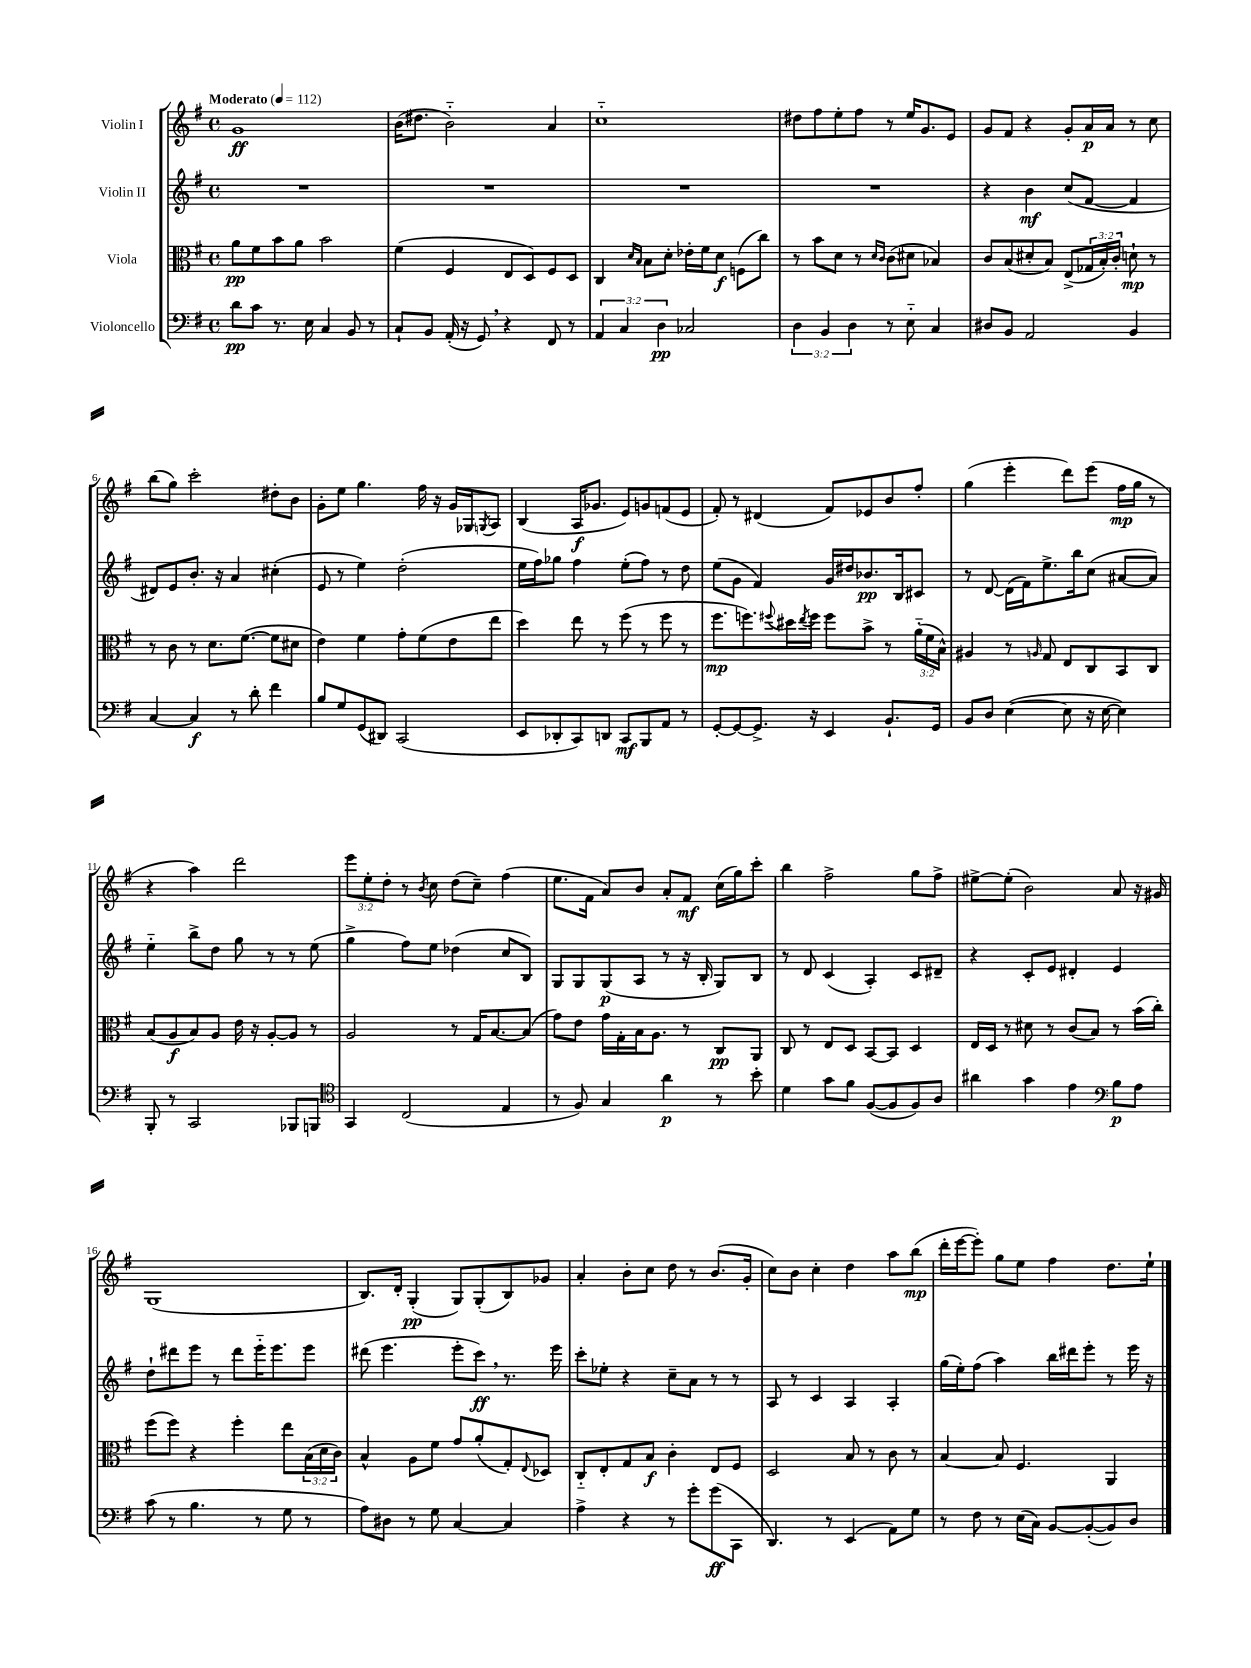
<<
\new StaffGroup <<
\new Staff = "s0" \with { instrumentName = "Violin I" } {
    \clef treble \key g \major \defaultTimeSignature \time 4/4 \override Staff.TupletNumber.text = #tuplet-number::calc-fraction-text \tempo "Moderato" 4 = 112
    g'1\ff |
    b'16( dis''8. b'2-_) a'4 |
    c''1-_ |
    dis''8 fis''8 e''8-. fis''8 r8 e''16 g'8. e'8 |
    g'8 fis'8 r4 g'8-. a'16\p a'16 r8 c''8 |
    b''8( g''8) c'''2-. dis''8-. b'8 |
    g'8-. e''8 g''4. fis''16 r16 g'16 ges16 \acciaccatura { g8 } a8 |
    b4( a16\f ges'8. e'8) g'8 f'8( e'8 |
    fis'8-.) r8 dis'4( fis'8) ees'8 b'8 fis''8-. |
    g''4( e'''4-. d'''8) e'''8( fis''16\mp g''16 r8 |
    r4 a''4) d'''2 |
    \tuplet 3/2 { e'''8 e''8-. d''8-. } r8 \acciaccatura { b'8 } c''8 d''8( c''8--) fis''4( |
    e''8. fis'16 a'8) b'8 a'8-. fis'8\mf c''16( g''16) c'''8-. |
    b''4 fis''2-> g''8 fis''8-> |
    eis''8~-> eis''8-.( b'2) a'8 r16 gis'16 |
    g1( |
    b8.) d'16-. g4-.\pp( g8) g8-.( b8) ges'8 |
    a'4-. b'8-. c''8 d''8 r8 b'8.( g'16-. |
    c''8) b'8 c''4-. d''4 a''8 b''8\mp( |
    d'''16-. e'''16~ e'''8-.) g''8 e''8 fis''4 d''8. e''16-! \bar "|." |
}
\new Staff = "s1" \with { instrumentName = "Violin II" } {
    \clef treble \key g \major \defaultTimeSignature \time 4/4
    R1 |
    R1 |
    R1 |
    R1 |
    r4 b'4\mf c''8( fis'8~ fis'4 |
    dis'8) e'8 b'8.-. r16 a'4 cis''4-.( |
    e'8 r8 e''4) d''2-.( |
    e''16 fis''16) ges''8 fis''4 e''8-.( fis''8) r8 d''8 |
    e''8( g'8 fis'4) g'16 dis''16 bes'8.\pp b16 cis'8 |
    r8 d'8~ d'16( fis'16) e''8.-> b''16 c''8( ais'8~ ais'8) |
    e''4-_ b''8-> d''8 g''8 r8 r8 e''8( |
    g''4-> fis''8) e''8 des''4( c''8 b8) |
    g8 g8 g8\p( a8 r8 r16 b16-. g8) b8 |
    r8 d'8 c'4( a4-.) c'8 dis'8-- |
    r4 c'8-. e'8 dis'4-. e'4 |
    d''8-! dis'''8 e'''8 r8 dis'''8 e'''16-_ e'''8. e'''8 |
    dis'''8( e'''4. e'''8-. c'''8\ff) \breathe r8. e'''16 |
    c'''8-. ees''8-. r4 c''8-- a'8 r8 r8 |
    a8 r8 c'4 a4 a4-. |
    g''16( e''16-.) fis''8( a''4) b''16 dis'''16 e'''8-. r8 e'''16 r16 \bar "|." |
}
\new Staff = "s2" \with { instrumentName = "Viola" } {
    \clef alto \key g \major \defaultTimeSignature \time 4/4 \override Staff.TupletNumber.text = #tuplet-number::calc-fraction-text
    a'8\pp fis'8 b'8 a'8 b'2 |
    fis'4( fis4 e8 d8) fis8 d8 |
    c4 \grace { d'16 b16 } b8 d'8-. ees'16-. fis'16 d'8\f f8( c''8) |
    r8 b'8 d'8 r8 \grace { d'16 c'16 } c'8( dis'8 bes4) |
    c'8 b8( dis'8-. b8) e8->( \tuplet 3/2 { ges16 b16-.) c'16-. } d'8-!\mp r8 |
    r8 c'8 r8 d'8. fis'8.~( fis'8 dis'8 |
    e'4) fis'4 g'8-. fis'8( e'8 e''8 |
    d''4) e''8 r8 fis''8( r8 fis''8 r8 |
    fis''8.\mp f''8.) \appoggiatura { fis''8 } dis''16 \acciaccatura { e''8 } fis''16 fis''8 b'8-> r8 \tuplet 3/2 { a'16-_( fis'16 b16-^) } |
    ais4 r8 \grace { a16 } g8 e8 c8 b,8 c8 |
    b8( a8\f b8) a8 e'16 r16 a8~-. a8 r8 |
    a2 r8 g16 b8.~ b8( |
    g'8) e'8 g'16 g16-. b16 a8. r8 c8\pp a,8 |
    c8 r8 e8 d8 b,8~ b,8 d4 |
    e16 d16 r8 dis'8 r8 c'8( b8) r8 b'16( c''16-.) |
    fis''8( fis''8) r4 fis''4-. e''8 \tuplet 3/2 { b16( d'16 c'16) } |
    b4-^ a8 fis'8 g'8 a'8-.( g8-.) \appoggiatura { e8 } des8 |
    c8-_ e8-. g8 b8\f c'4-. e8 fis8 |
    d2 b8 r8 c'8 r8 |
    b4~ b8 fis4. a,4 \bar "|." |
}
\new Staff = "s3" \with { instrumentName = "Violoncello" } {
    \clef bass \key g \major \defaultTimeSignature \time 4/4 \override Staff.TupletNumber.text = #tuplet-number::calc-fraction-text
    d'8\pp c'8 r8. e16 c4 b,8 r8 |
    c8-! b,8 a,16-.( r16 g,8) \breathe r4 fis,8 r8 |
    \tuplet 3/2 { a,4 c4 d4\pp } ces2 |
    \tuplet 3/2 { d4 b,4 d4 } r8 e8-_ c4 |
    dis8 b,8 a,2 b,4 |
    c4~ c4\f r8 d'8-. fis'4 |
    b8 g8 g,8( dis,8) c,2( |
    e,8 des,8-. c,8) d,8 c,8\mf b,,8 a,8 r8 |
    g,8~-. g,8~ g,8.-> r16 e,4 b,8.-! g,16 |
    b,8 d8 e4~( e8 r16 e16~ e4) |
    b,,8-. r8 c,2 bes,,8 b,,8 |
    \clef tenor g,4 c2( e4 |
    r8 fis8) g4 a'4\p r8 b'8-. |
    d'4 g'8 fis'8 fis8~( fis8 fis8) a8 |
    ais'4 g'4 e'4 \clef bass b8\p a8 |
    c'8( r8 b4. r8 g8 r8 |
    a8) dis8 r8 g8 c4~ c4 |
    a4-> r4 r8 g'8-. g'8\ff( c,8 |
    d,4.) r8 e,4( a,8) g8 |
    r8 fis8 r8 e16( c16) b,8~ b,8~-.( b,8) d8 \bar "|." |
}
>>
>>
